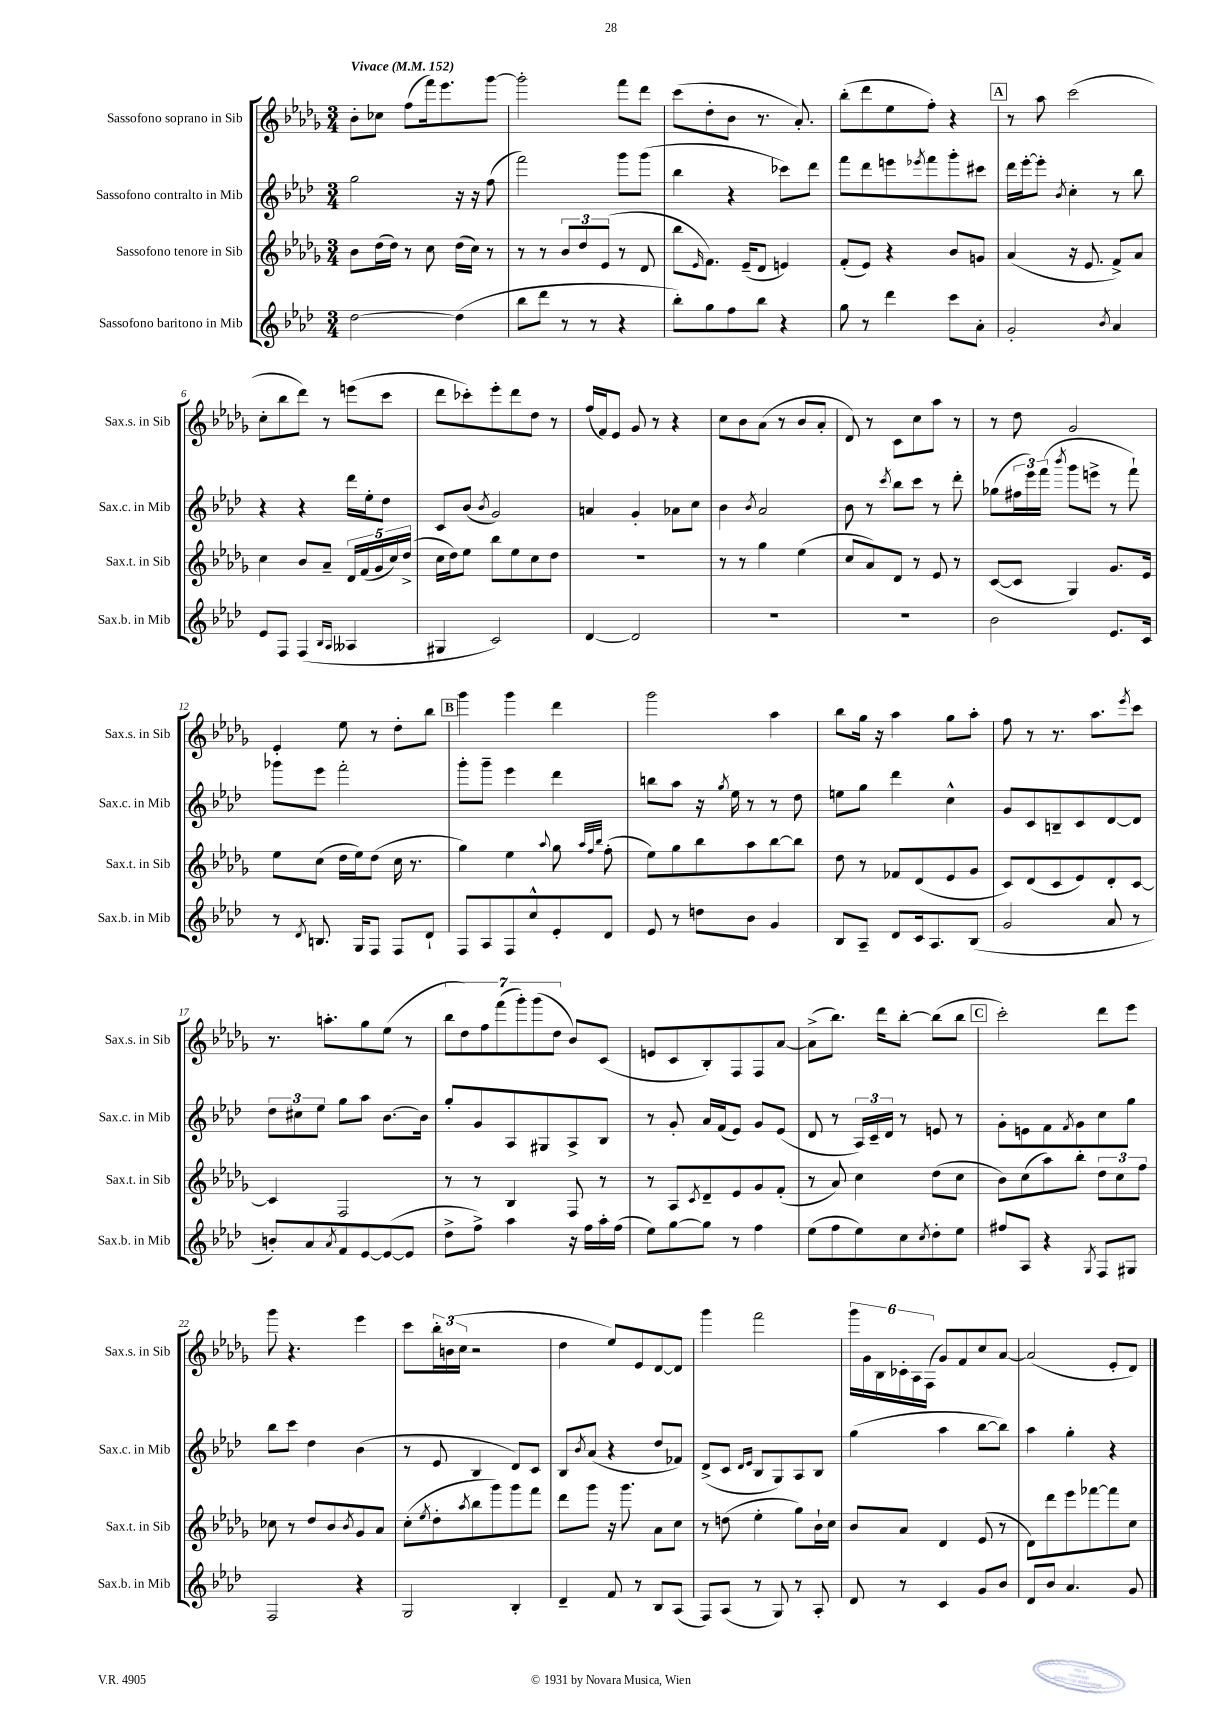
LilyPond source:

<<
\new StaffGroup <<
\new Staff = "s0" \with { instrumentName = "Sassofono soprano in Sib" shortInstrumentName = "Sax.s. in Sib" } {
    \clef treble \key des \major \numericTimeSignature \time 3/4 \tempo "Vivace" 4 = 152
    bes'8-. ces''8 f''8( f'''16) ees'''8. ges'''8~ |
    ges'''2-. f'''8 des'''8 |
    c'''8( des''8-. bes'8 r8. aes'8.-.) |
    bes''8-.( des'''8 ees''8 f''8-.) r4 |
    \mark \markup { \box "A" } r8 aes''8 c'''2( |
    c''8-. bes''8 des'''8) r8 e'''8( c'''8 |
    des'''8 ces'''8-.) ees'''8-. des'''8 des''8 r8 |
    f''16( f'16) ees'8 ges'8 r8 r4 |
    c''8 bes'8 aes'8( r8 bes'8 aes'8-. |
    des'8) r8 c'8 c''8 aes''8 r8 |
    r8 des''8 ges'2 |
    ees'4-. ees''8 r8 des''8-. bes''8 |
    \mark \markup { \box "B" } ges'''4 ges'''4 des'''4 |
    ges'''2 aes''4 |
    bes''8 ges''16 r16 aes''4 ges''8 aes''8-. |
    f''8 r8 r8. aes''8. \acciaccatura { ees'''8 } c'''8 |
    r8. a''8.-. ges''8 ees''8( r8 |
    \tuplet 7/4 { bes''8 des''8) f''8 f'''8( ges'''8-.) ges'''8( des''8 } bes'8) c'8( |
    e'8 c'8 bes8-.) f8 f8 aes'8~ |
    aes'8->( bes''8.) des'''16 bes''8~-. bes''8( bes''8 |
    \mark \markup { \box "C" } c'''2-.) des'''8 ees'''8 |
    ges'''8 r4. ees'''4 |
    c'''8 \tuplet 3/2 { bes''16-. b'16( c''16 } r2 |
    des''4 ees''8) ees'8 des'8~ des'8 |
    ges'''4 f'''2 |
    \tuplet 6/4 { ges'''16 ges'16 bes16 ces'16-. aes16 f16( } ges'8) f'8 c''8 aes'8~ |
    aes'2( ees'8-. des'8) \bar "|." |
}
\new Staff = "s1" \with { instrumentName = "Sassofono contralto in Mib" shortInstrumentName = "Sax.c. in Mib" } {
    \clef treble \key aes \major \numericTimeSignature \time 3/4
    g''2 r16 r16 f''8( |
    f'''2) g'''8 g'''8( |
    bes''4 r4 ces'''8) des'''8 |
    f'''8 des'''8 e'''8 \acciaccatura { ees'''8 } f'''8 g'''8-. cis'''8 |
    \mark \markup { \box "A" } des'''16 ees'''16~-. ees'''8-. \acciaccatura { bes'8 } c''4-. r8 bes''8 |
    r4 r4 des'''16 ees''16-. des''8 |
    c'8 bes'8( \acciaccatura { bes'8 } g'2) |
    a'4 g'4-. aes'8 c''8 |
    bes'4 \acciaccatura { bes'8 } aes'2 |
    bes'8 r8 \acciaccatura { c'''8 } bes''8 c'''8 r8 des'''8-. |
    ges''8( \tuplet 3/2 { fis''16 ees'''16) f'''16( } \acciaccatura { bes'''8 } g'''8 e'''8-> r8 f'''8-!) |
    ges'''8 ees'''8 f'''2-. |
    \mark \markup { \box "B" } g'''8-. g'''8-- ees'''4 des'''4 |
    b''8 aes''8 r16 \acciaccatura { g''8 } ees''16 r8 r8 des''8 |
    e''8 g''8 des'''4 c''4-^ |
    g'8 c'8 b8-- c'8 des'8~ des'8 |
    \tuplet 3/2 { des''8 cis''8 ees''8 } g''8 aes''8 bes'8.~ bes'16 |
    g''8-. g'8 aes8 gis8 aes8-> bes8 |
    r8 g'8-. aes'16 f'16( ees'8) g'8 ees'8( |
    des'8 r8 \tuplet 3/2 { aes16) c'16-- des'16 } r8 e'8 r8 |
    \mark \markup { \box "C" } g'8-. e'8 f'8 \acciaccatura { f'8 } g'8 c''8 g''8 |
    bes''8 c'''8 des''4 bes'4( |
    r8 ees'8 bes4 des'8) c'8 |
    bes8 \acciaccatura { bes'8 } aes'8( r4 des''8 fes'8) |
    des'8->( c'8 \grace { des'16 ees'16 } bes8 g8) aes8 bes8 |
    g''4( aes''4 bes''8~ bes''8) |
    aes''4 g''4-. r4 \bar "|." |
}
\new Staff = "s2" \with { instrumentName = "Sassofono tenore in Sib" shortInstrumentName = "Sax.t. in Sib" } {
    \clef treble \key des \major \numericTimeSignature \time 3/4
    bes'8 des''16( des''16) r8 c''8 des''16( c''16) r8 |
    r8 r8 \tuplet 3/2 { bes'8 des''8 ees'8( } r8 des'8 |
    bes''8 \grace { ees'16 } f'8.) ees'16--( des'8 e'4) |
    f'8-.( ees'8) r4 bes'8 g'8 |
    \mark \markup { \box "A" } aes'4( r16 ees'8. f'8->) aes'8 |
    c''4 bes'8 aes'8-- \tuplet 5/4 { des'16 f'16( ges'16 c''16) des''16->( } |
    c''16 des''16) ees''8 bes''8 ees''8 c''8 des''8 |
    R2. |
    r8 r8 ges''4 ees''4( |
    c''8 aes'8) des'8 r8 ees'8 r8 |
    c'8~( c'8 ges4) ges'8. ees'16 |
    ees''8 c''8( des''16 ees''16) des''8( c''16 r8. |
    \mark \markup { \box "B" } ges''4) ees''4 \appoggiatura { aes''8 } ges''8 \grace { aes''32 f''32 bes''32 } f''8-.( |
    ees''8) ges''8 bes''8 aes''8 bes''8~ bes''8 |
    des''8 r8 fes'8 des'8( ees'8 ges'8 |
    c'8) des'8( c'8 ees'8) des'8-. c'8~ |
    c'4 f2 |
    r8 r8 bes4 f8 r8 |
    r8 aes8 \acciaccatura { c'8 } des'8-- ees'8 ges'8 f'8-.( |
    r8 aes'8) c''4 des''8( c''8 |
    \mark \markup { \box "C" } bes'8) c''8( aes''8) bes''8-. \tuplet 3/2 { des''8 c''8 f''8 } |
    ces''8 r8 des''8 bes'8 \acciaccatura { bes'8 } ges'8 aes'8 |
    c''8-.( \acciaccatura { ees''8 } des''8-. \acciaccatura { aes''8 } bes''8 ges'''8) ges'''8 f'''8 |
    des'''8 ges'''8 r16 ges'''8. aes'8 c''8 |
    r8 d''8( ees''4-. ges''8) bes'16-! c''16 |
    bes'8 aes'8 des'4 ees'8( r8 |
    des'8) des'''8 ees'''8 fes'''8~ fes'''8 c''8 \bar "|." |
}
\new Staff = "s3" \with { instrumentName = "Sassofono baritono in Mib" shortInstrumentName = "Sax.b. in Mib" } {
    \clef treble \key aes \major \numericTimeSignature \time 3/4
    des''2~ des''4( |
    bes''8 des'''8 r8 r8 r4 |
    bes''8-.) g''8 f''8 bes''8 r4 |
    g''8 r8 des'''4 c'''8 aes'8-. |
    \mark \markup { \box "A" } g'2-. \acciaccatura { bes'8 } aes'4 |
    ees'8 f8 f4( \grace { bes16 aes16 } aeses4 |
    gis4 c'2) |
    des'4~ des'2 |
    R2. |
    R2. |
    bes'2 ees'8. c'16 |
    r8 \acciaccatura { des'8 } b8. g16 f8 f8 des'8-! |
    \mark \markup { \box "B" } f8 aes8 f8 c''8-^ ees'8-. des'8 |
    ees'8 r8 d''8 bes'8 g'4 |
    bes8 aes8-- des'8 c'16 aes8. bes8( |
    g'2 aes'8 r8 |
    b'8-.) aes'8 \acciaccatura { aes'8 } f'8 ees'8~ ees'8~( ees'8 |
    des''8-> f''8->) aes''4 r16 f''16 aes''16-. f''16( |
    ees''8) g''8~ g''8 r8 f''4 |
    ees''8( f''8 ees''8) c''8 \acciaccatura { c''8 } des''8-. ees''8 |
    \mark \markup { \box "C" } fis''8 aes8 r4 \acciaccatura { g8 } f8 gis8 |
    f2 r4 |
    g2 bes4-. |
    des'4-- f'8 r8 bes8 aes8( |
    f8) aes8( r8 g8) r8 aes8-. |
    des'8 r8 c'4 g'8 bes'8 |
    des'8 bes'8 aes'4. g'8 \bar "|." |
}
>>
>>
